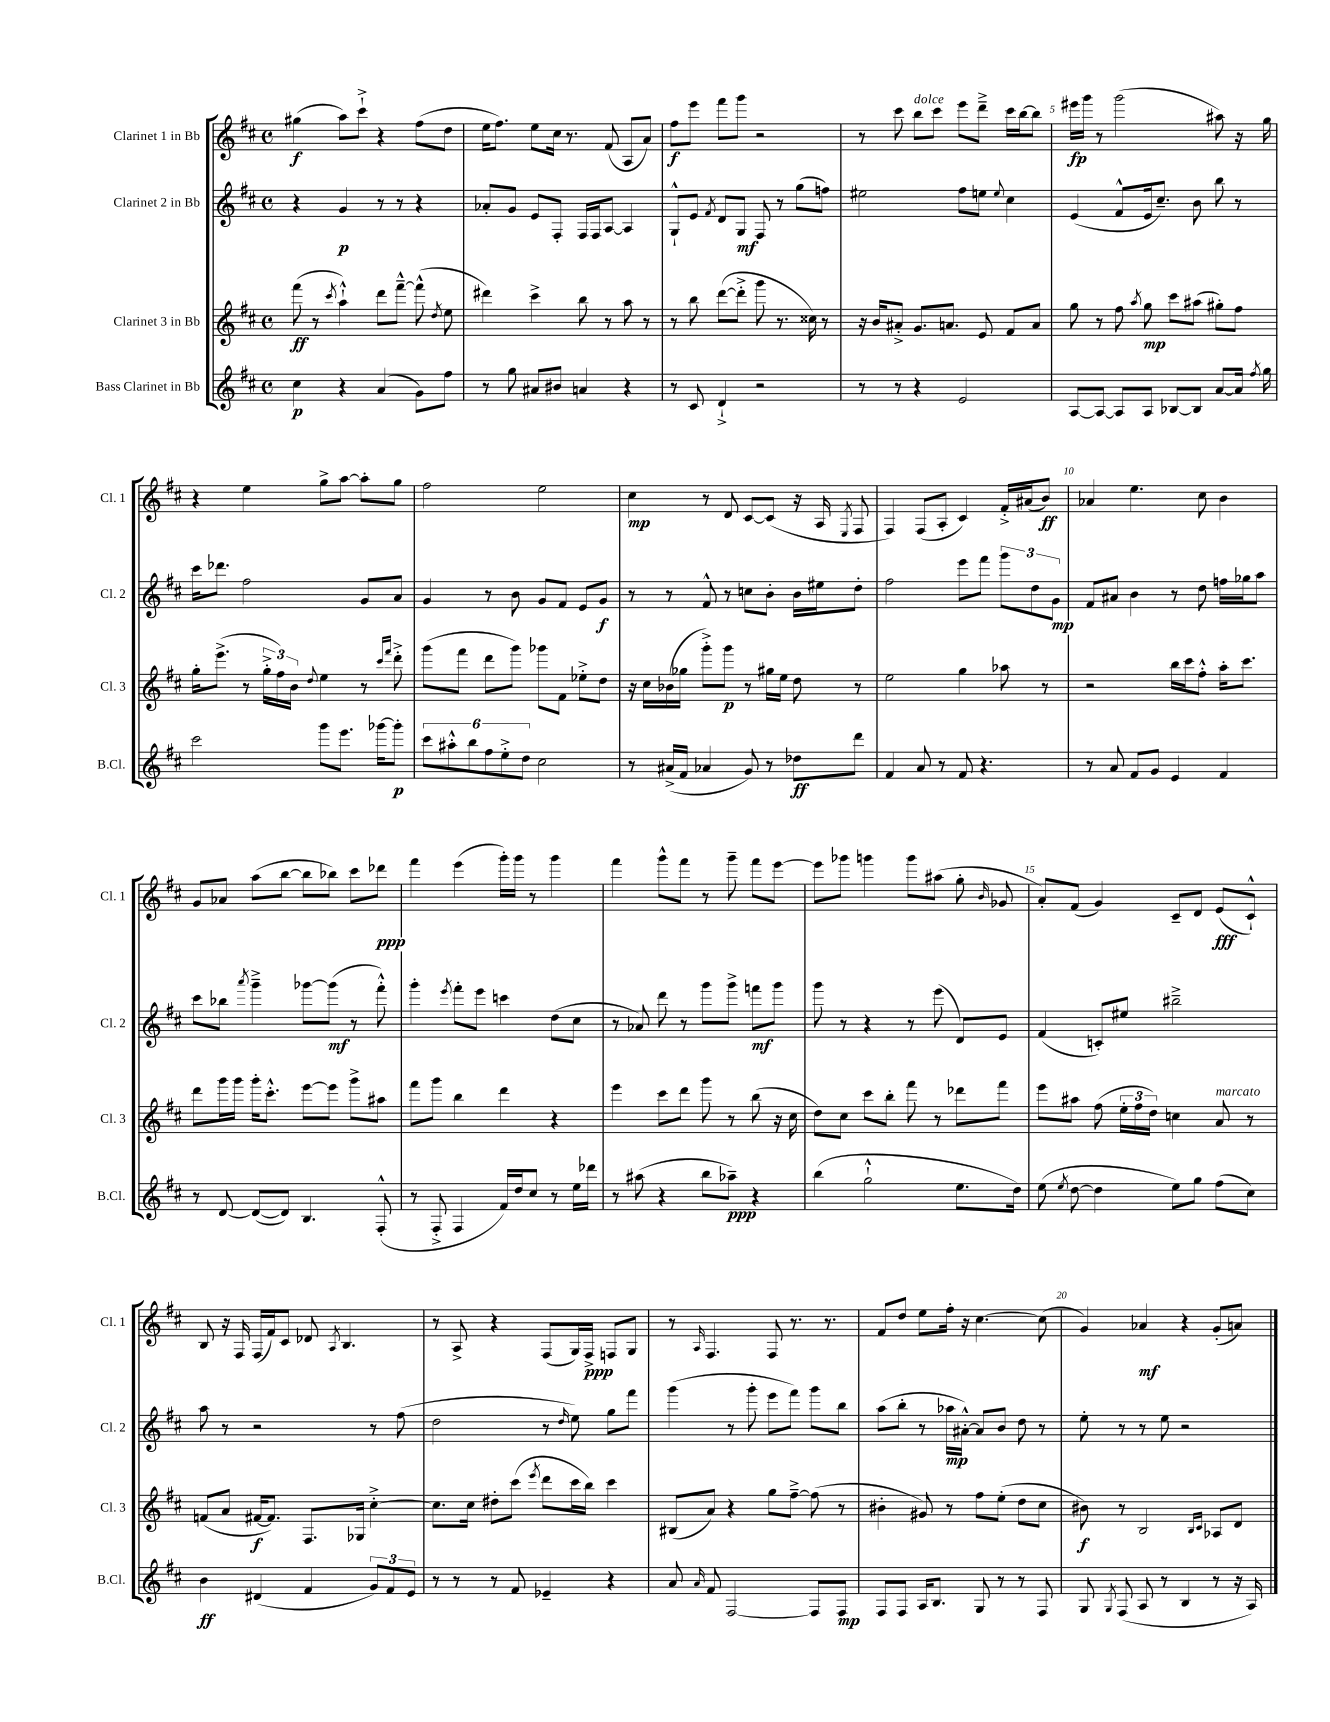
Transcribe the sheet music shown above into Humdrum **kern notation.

**kern	**kern	**kern	**kern
*staff4	*staff3	*staff2	*staff1
*clefG2	*clefG2	*clefG2	*clefG2
*k[f#c#]	*k[f#c#]	*k[f#c#]	*k[f#c#]
*M4/4	*M4/4	*M4/4	*M4/4
*met(c)	*met(c)	*met(c)	*met(c)
4cc#	(8fff#	4r	(4gg#
.	8r	.	.
.	8qccc#	.	.
4r	4aa`^^)	4g	8aa)
.	.	.	8ccc#`^
(4a	8ddd	8r	4r
.	[8fff#~^^	8r	.
8g)	(8fff#^^]	4r	(8ff#
.	8qdd	.	.
8ff#	8ee	.	8dd
=	=	=	=
8r	4ddd#)	8a-'	16ee
.	.	.	8.ff#)
8gg	.	8g	.
8a#	4ccc#^	8e	8ee
8b#	.	8F#'	16cc#
.	.	.	8.r
4a	8bb	16F#	.
.	.	16F#	.
.	8r	[8A	(8f#
4r	8aa	4A]	8A
.	8r	.	8a)
=	=	=	=
8r	8r	8G`^^	8ff#
8c#	8bb	8e	8eee
.	.	8qf#	.
4d`^	([8ddd	8d	8fff#
.	8ddd'^]	8G	8ggg
2r	8ggg	8F#	2r
.	8.r	8r	.
.	.	(8gg	.
.	16cc##)	.	.
.	8r	8ff)	.
=	=	=	=
8r	16r	2ee#	8r
.	16b	.	.
8r	8a#'^	.	8ccc#
4r	8.g	.	8bb
.	.	.	8ccc#
.	8.a	.	.
2e	.	8ff#	8eee
.	8e	8ee	8ddd~^
.	.	8qqee	.
.	8f#	4cc#	16ccc#
.	.	.	[16bb
.	8a	.	8bb]
=	=	=	=
[8A	8gg	(4e	16eee#
.	.	.	16ggg
8A_	8r	.	8r
8A]	8ff#	8f#^^	(2ggg
.	8qaa	.	.
8A	8gg	16e	.
.	.	8.cc#~)	.
[8B-	8ccc#	.	.
8B-]	(8aa#	8b	.
[8a	8gg#')	8bb	8aa#)
16a]	8ff#	8r	16r
8qff#	.	.	.
16gg	.	.	16gg
=	=	=	=
2ccc#	16gg'	16ccc#	4r
.	(8.eee^	8.ddd-	.
.	8r	2ff#	4ee
.	24gg'^	.	.
.	24ff#)	.	.
.	24b	.	.
.	8qqdd	.	.
8ggg	4ee	.	8gg^
8.eee	.	.	[8aa
.	8r	8g	8aa']
[16ggg-	.	.	.
.	16qqccc#	.	.
.	16qqfff#	.	.
8ggg-']	8ddd'^	8a	8gg
=	=	=	=
12ccc#	(8ggg	4g	2ff#
12aa#'^^	.	.	.
.	8fff#	.	.
12bb	.	.	.
12ff#	8ddd	8r	.
12ee'^	.	.	.
.	8ggg)	8b	.
12dd	.	.	.
2cc#	8ggg-	8g	2ee
.	8f#	8f#	.
.	8ee-'^	8e	.
.	8dd	8g	.
=	=	=	=
8r	16r	8r	4cc#
.	16cc#	.	.
(16a#^	(16b-	8r	.
16f#	16gg-	.	.
4a-	8ggg'^)	8f#^^	8r
.	8ggg	8r	8d
8g)	8r	8cc	[8c#
8r	16gg#	8b'	(8c#]
.	16ee	.	.
8dd-	8dd	16b	16r
.	.	16ee#	16A
.	.	.	8qE
8ddd	8r	8dd'	8F#
=	=	=	=
4f#	2ee	2ff#	4F#)
8a	.	.	(8F#
8r	.	.	8A'
8f#	4gg	8eee	4c#)
4.r	.	8fff#	.
.	8aa-	12ggg	16f#'^
.	.	.	(16a#
.	.	12dd	.
.	8r	.	8b)
.	.	12g	.
=	=	=	=
8r	2r	8f#	4a-
8a	.	8a#	.
8f#	.	4b	4.ee
8g	.	.	.
4e	16bb	8r	.
.	16ccc#	.	.
.	8ff#'^^	8dd	8cc#
4f#	16aa'	16ff	4b
.	8.ccc#	16gg-	.
.	.	8aa	.
=	=	=	=
8r	8ddd	8ccc#	8g
[8d	16ggg	8bb-	8a-
.	16ggg	.	.
.	.	8qaaa	.
(8d_	16ggg'	4ggg~^	(8aa
.	8.ccc#'^^	.	.
8d])	.	.	[8bb
4.B	[8eee	[8ggg-	8bb]
.	8eee]	(8ggg-]	8bb-)
.	8ggg^	8r	8ccc#
(8F#'^^	8aa#	8fff#'^^)	8ddd-
=	=	=	=
8r	8fff#	4ggg'	4fff#
8F#'^	8ggg	.	.
.	.	8qeee	.
4F#	4bb	8fff#'	(4eee
.	.	8eee	.
16f#)	4ddd	4ccc	16ggg')
16dd	.	.	16ggg
8cc#	.	.	8r
8r	4r	(8dd	4ggg
16ee	.	8cc#	.
16ddd-	.	.	.
=	=	=	=
8r	4eee	8r	4fff#
(8aa#	.	8a-)	.
4r	8ccc#	8ddd	8ggg^^
.	8ddd	8r	8fff#
8bb	8ggg	8ggg	8r
8aa-~)	8r	8ggg^	8ggg~
4r	(8bb	8fff	8fff#
.	16r	8ggg	[8eee
.	16cc#	.	.
=	=	=	=
(4bb	8dd)	8ggg	8eee]
.	8cc#	8r	8ggg-
2gg`^^	8ccc#	4r	4ggg
.	8bb'	.	.
.	8fff#	8r	8ggg
.	8r	(8eee	(8aa#
8.ee	8ddd-	8d)	8gg'
.	.	.	16qqb
.	8fff#	8e	8g-
16dd)	.	.	.
=	=	=	=
(8ee	8eee	(4f#	8a')
8qee	.	.	.
[8dd	8aa#	.	(8f#
4dd]	(8ff#	8c')	4g)
.	24ee'	8ee#	.
.	24ff#	.	.
.	24dd)	.	.
8ee)	4cc	2bb#~^	8c#~
8gg	.	.	8d
(8ff#	8a	.	(8e
8cc#)	8r	.	8c#`^^)
=	=	=	=
4b	(8f	8aa	8B
.	8a	8r	16r
.	.	.	16F#
(4d#	[16f#	2r	(16F#
.	8.f#])	.	16f#)
.	.	.	8c#
4f#	8.F#	.	8d-
.	.	.	8qA
.	.	.	4.B
.	16G-	.	.
12g)	[4cc#'^	8r	.
12f#	.	.	.
.	.	(8ff#	.
12e	.	.	.
=	=	=	=
8r	8.cc#]	2dd	8r
8r	.	.	8A^
.	16cc#	.	.
8r	8dd#'	.	4r
8f#	(8ccc#	.	.
.	8qeee	.	.
4e-~	8ddd	8r	(8F#
.	.	16qqdd	.
.	16ccc#	8ee)	16G)
.	16bb)	.	16F#^
4r	4ccc#	8gg	8F
.	.	8fff#	8G
=	=	=	=
8a	(8B#	(4ggg	8r
16qqa	.	.	16qqA
8f#	8a)	.	4.F#
[2F#	4r	8r	.
.	.	8ggg'	.
.	8gg	8eee	8F#
.	[8ff#~^	8fff#)	8.r
8F#]	(8ff#]	8ggg	.
.	.	.	8.r
8F#	8r	8bb	.
=	=	=	=
8F#	4b#'	(8aa	8f#
8F#	.	8bb'	8dd
16A	8g#)	8r	8ee
8.B	.	.	.
.	8r	16aa-	16ff#'
.	.	[16a#'^^)	16r
8G	8ff#	8a#]	[4.cc#
8r	(8ee'	8b	.
8r	8dd	8dd	.
8F#	8cc#	8r	(8cc#]
=	=	=	=
8G	8b#)	8ee'	4g)
8qG	.	.	.
(8F#	8r	8r	.
8A	2B	8r	4a-
8r	.	8ee	.
4B	.	2r	4r
.	16qqB	.	.
.	16qqc#	.	.
8r	8A-	.	(8g'
16r	8d	.	8a)
16A)	.	.	.
==	==	==	==
*-	*-	*-	*-
